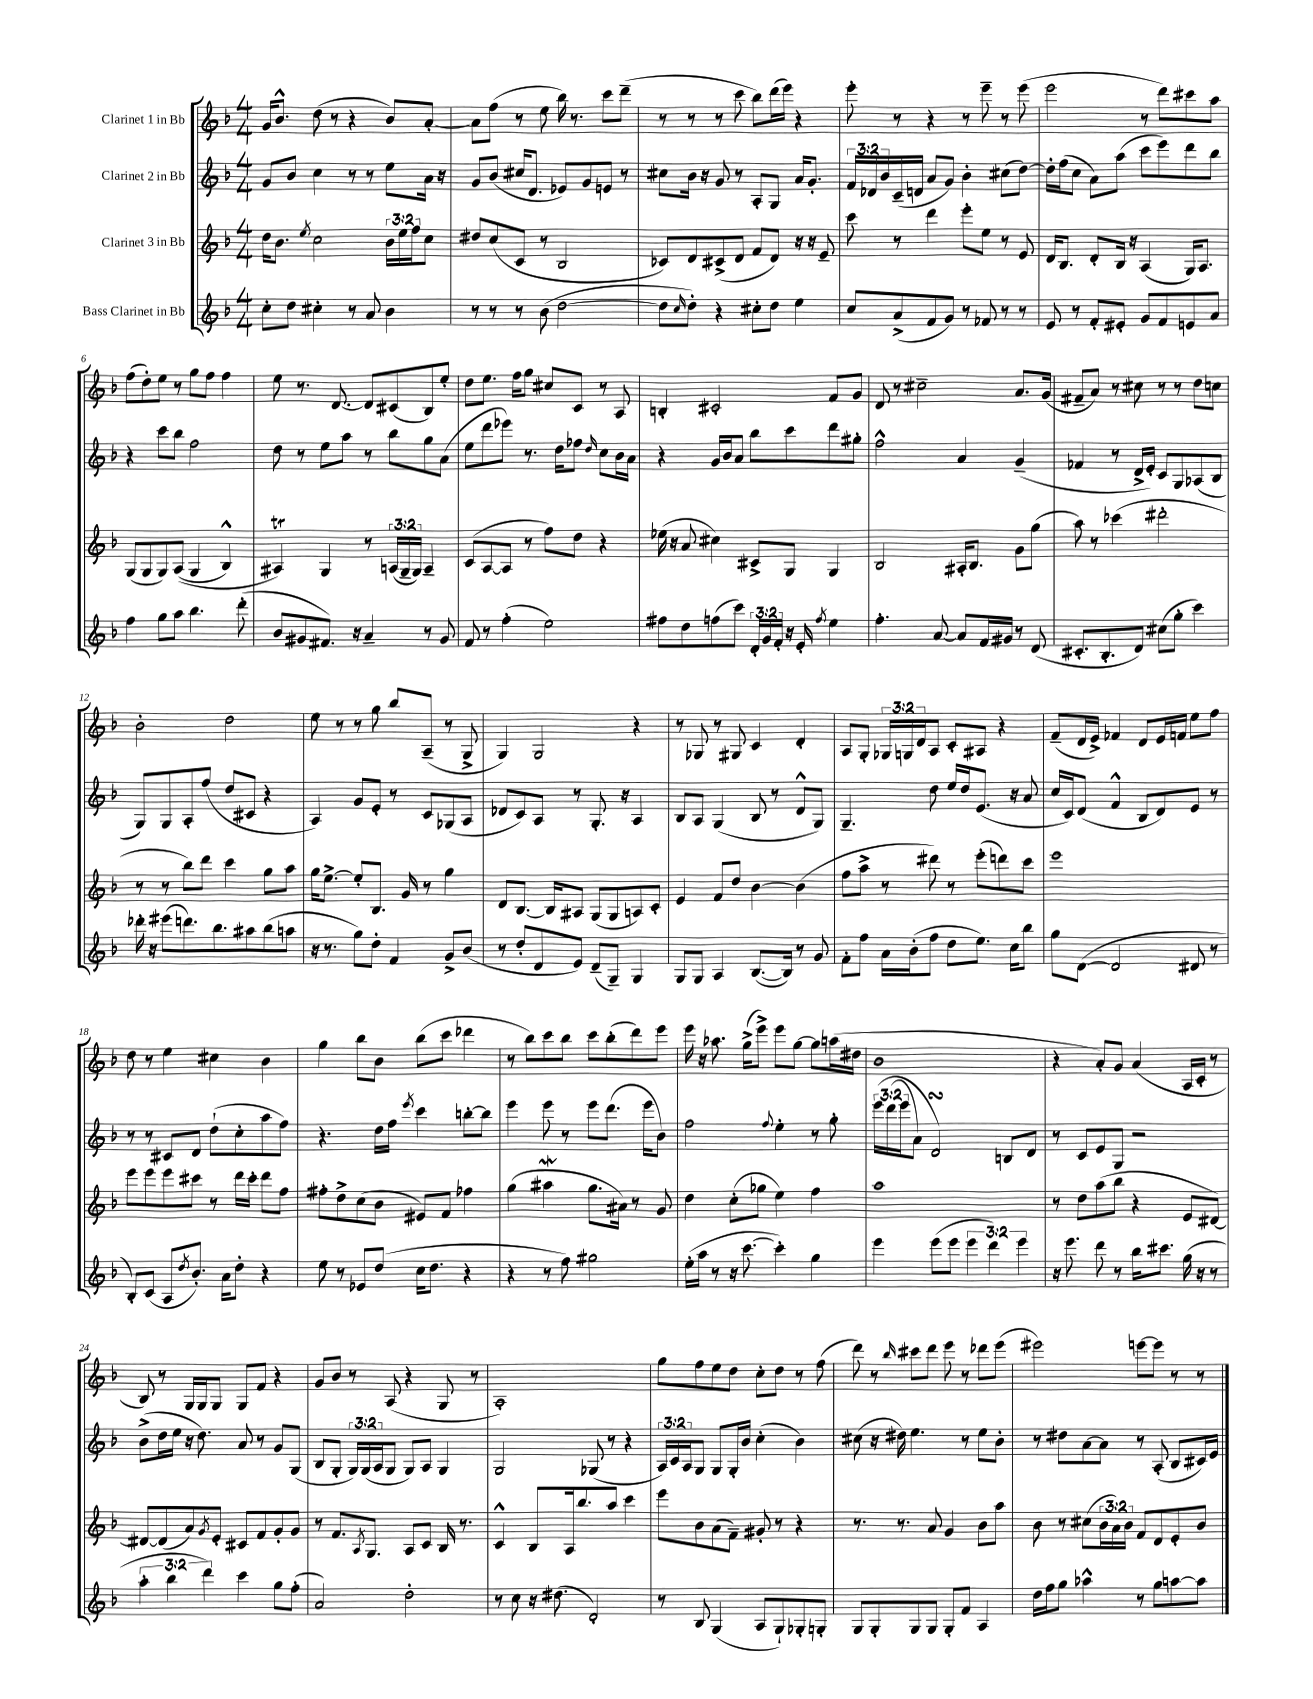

**kern	**kern	**kern	**kern
*part4	*part3	*part2	*part1
*staff4	*staff3	*staff2	*staff1
*I"Bass Clarinet in Bb	*I"Clarinet 3 in Bb	*I"Clarinet 2 in Bb	*I"Clarinet 1 in Bb
*clefG2	*clefG2	*clefG2	*clefG2
*k[b-]	*k[b-]	*k[b-]	*k[b-]
*M4/4	*M4/4	*M4/4	*M4/4
=1	=1	=1	=1
8cc'\L	16dd\KL	8g/L	16g/KL
.	8.b-\J	.	8.b-^^/J
8dd\J	.	8b-/J	.
.	8qee/	.	.
4cc#X'\	2cc\	4cc\	(8dd\
.	.	.	8r
8r	.	8r	4r
8a/	.	8r	.
4b-\	24b-\LL	8ee\L	8b-/L)
.	24ee\	.	.
.	24ff\J	.	.
.	8cc\J	16a\Jk	[8a'/J
.	.	16r	.
=2	=2	=2	=2
8r	8dd#X/L	8g/L	8a\L]
8r	(8cc/	(8b-/J	(8ff\J
8r	8c/J	16cc#X/KL	8r
.	.	8.d/J	.
(8b-\	8r	.	8ee\
[2dd\	2B-/	8e-X/L)	16bb-\)
.	.	.	8.r
.	.	8g/	.
.	.	8en/J	8ccc\L
.	.	8r	(8ddd~\J
=3	=3	=3	=3
8dd\L]	8c-X/L)	8cc#X\L	8r
16qqcc/	.	.	.
8dd'\J)	8d/	16b-\Jk	8r
.	.	16r	.
4r	(8c#X^/	8g/	8r
.	8d/J	8r	8ccc\
8cc#X'\L	8f/L	8A'/L	8bb-\L)
8dd\J	8d/J)	8G/J	(16ddd\L
.	.	.	16eee\JJ)
4ee\	16r	16a/KL	4r
.	16r	8.g'/J	.
.	8e~/	.	.
=4	=4	=4	=4
8cc/L	8ccc\	24f/LL	8eee'\
.	.	24d-X/	.
.	.	24b-/	.
(8a^/	8r	(16c~/	8r
.	.	16dn/JJ	.
8f/	4ddd\	8a/L	4r
8g/J)	.	8g/J)	.
8r	8eee'\L	4b-'\	8r
8f-X/	8ee\J	.	8eee~\
8r	8r	(8cc#X\L	8r
8r	8e/	[8dd\J)	(8eee\
=5	=5	=5	=5
8e/	16d/KL	16dd'\LL]	2eee\
.	8.B-/J	(16ff\J	.
8r	.	8cc\J	.
8f'/L	8d'/L	8a\L)	.
8e#X'/J	16B-/Jk	(8aa\J	.
.	16r	.	.
8g/L	(4A/	8ccc\L	8r
8f/	.	8eee\)	8ddd\L)
8en/	16G/KL)	8ddd\	8ccc#X\
.	8.A/J	.	.
8a/J	.	8bb-\J	8aa\J
!!LO:LB:g=z
=6	=6	=6	=6
4ff\	(8G/L	4r	(8ff\L
.	8G/	.	8dd'\)
8gg\L	8G/)	8ccc\L	8ee\J
8aa\J	((8A/J	8bb-\J	8r
4.bb-\	4G/	2ff\	8gg\L
.	.	.	8ff\J
.	4B-^^/)	.	4ff\
(8ddd'\	.	.	.
=7	=7	=7	=7
8b-/L	4A#Xt/)	8dd\	8ee\
8g#X/	.	8r	8.r
8.f#X/J)	4G/	8ee\L	.
.	.	.	[8.d/
.	.	8aa\J	.
16r	.	.	.
4a~/	8r	8r	8d/L]
.	(24An/LL	8bb-\L	(8c#X/
.	24G~/	.	.
.	24G/JJ)	.	.
8r	4A~/	8gg\	8B-/)
8g#/	.	(8a\J	8ee'/J
=8	=8	=8	=8
8f/	(8c/L	8ee\L	8dd\L
8r	[8A/	8ddd\	8.ee\J
(4ff'\	8A/J]	8eee-X\J)	.
.	.	.	16ff\KL
.	8r	8.r	8gg\J
2ee\)	8ff\L)	.	8cc#X/L
.	.	16dd\KL	.
.	8dd\J	8ff-X\J	8c/J
.	.	16qqdd/	.
.	4r	8cc\L	8r
.	.	16b-\L	8A/
.	.	16a\JJ	.
=9	=9	=9	=9
8ff#X\L	(16ee-X\	4r	4Bn'/
.	16r	.	.
8dd\	8a/	.	.
(8ffn\	4cc#X\)	16g/LL	2c#X'/
.	.	16b-/J	.
8ccc\J)	.	8a/J	.
24d'/LL	8c#X^/L	8bb-\L	.
24g/	.	.	.
24f'/JJ	.	.	.
16r	8G/J	8ccc\	.
16e'/	.	.	.
8qff/	.	.	.
4ee\	4G/	8ddd\	8f/L
.	.	8gg#X'\J	8g/J
=10	=10	=10	=10
4.ff'\	2B-/	2ff^^\	8d/
.	.	.	8r
.	.	.	2cc#X~\
[8a/	.	.	.
8a/L]	16A#X'/KL	4a/	.
.	8.B-/J	.	.
16f/L	.	.	.
16g#X/JJ	.	.	.
8r	8g\L	(4g~/	8.a/L
(8d/	(8gg\J	.	.
.	.	.	(16g/Jk
=11	=11	=11	=11
8.c#X'/L	8aa\)	4f-X/	8f#X~/L
.	8r	.	8a/J)
8.B-'/	.	.	.
.	(4ccc-X\	8r	8r
8d/J)	.	16d^/LL	8cc#X\
.	.	16e'/JJ)	.
(8cc#X\L	2ddd#X'\	8c/L	8r
8gg'\J	.	8G/	8r
4ccc\)	.	(8A-X/	8dd\L
.	.	8B-/J	8ccn\J
!!LO:LB:g=z
=12	=12	=12	=12
16ddd-X'\	8r	8G/L)	2b-'\
16r	.	.	.
(8eee#X\L	8r	8G/	.
8.dddn\)	8bb-\L)	8A'/	.
.	8ddd\J	(8ff/J	.
8.bb-\	.	.	.
.	4ccc\	8dd/L	2dd\
8aa#X\	.	8c#X/J	.
(8bb-\	8gg\L	4r	.
8aan\J	8aa\J	.	.
=13	=13	=13	=13
16r	16gg\KL	4A/)	8ee\
8.r	[8.ee^\J	.	.
.	.	.	8r
8gg\L)	8ee'/L]	8g/L	8r
8dd'\J	8.B-/J	8e'/J	8gg\
4f/	.	8r	8bb-/L
.	16g/	.	.
.	8r	8c/L	(8A~/J
8g^/L	4gg\	(8G-X/	8r
(8b-/J	.	8A/J	8G^/
=14	=14	=14	=14
8r	8d/L	8d-X/L	4G/)
8dd'/L	[8.B-/J	8c/)	.
8d/	.	8A/J	2G/
.	16B-/KL]	.	.
8e/J)	8A#X/J	8r	.
(8d~/L	(8G/L	8.G'/	.
8G~/J)	8G/	.	.
.	.	16r	.
4G/	8An/)	4A/	4r
.	8c'/J	.	.
=15	=15	=15	=15
8G/L	4e/	8B-/L	8r
8G/J	.	8A/J	8G-X/
4A/	8f/L	(4G/	8r
.	8dd/J	.	8G#X/
([8.B-/L	[4b-\	8B-/	4c/
.	.	8r	.
16B-/Jk])	.	.	.
8r	(4b-\]	8d^^/L	4d'/
8g/	.	8G/J)	.
=16	=16	=16	=16
8f'\L	8ff\L	4.G~/	8A/L
8ff\J	8aa^\J	.	8G'/J
16a\LL	8r	.	24G-X/LL
.	.	.	24Gn/
(16b-'\J	.	.	.
.	.	.	24d/J
8ff\J	8ddd#X\)	8dd\	8A/J
8dd\L	8r	16ee/LL	8c'/L
.	.	16dd/J	.
8.ee\J)	(8eee'\L	(8.e/J	8A#X/J
.	8dddn\)	.	4r
16cc\KL	.	16r	.
8bb-\J	8ccc\J	8a/	.
=17	=17	=17	=17
8gg\L	1eee	16cc/LL	(8f~/L
.	.	16c/J)	.
([8d\J	.	(8d/J	16d/L
.	.	.	16e^/JJ)
2d/]	.	4f^^/	4f-X/
.	.	8B-/L	8d/L
.	.	8d/)	16e/L
.	.	.	16fn/JJ
8d#X/	.	8e/J	8ee\L
8r	.	8r	8ff\J
!!LO:LB:g=z
=18	=18	=18	=18
8B-'/L)	8eee\L	8r	8dd\
(8c/J	8eee\	8r	8r
8A/L	8eee\	8c#X/L	4ee\
8qdd/	.	.	.
8.b-'/J)	8ccc#X\J	8d/J	.
.	8r	(8dd`\L	4cc#X\
16a\KL	.	.	.
8dd'\J	16ddd\LL	8cc'\	.
.	16ccc#'\JJ	.	.
4r	8ddd\L	8aa\	4b-\
.	8ff\J	8ff\J)	.
=19	=19	=19	=19
8ee\	8ff#X'\L	4.r	4gg\
8r	8dd^\	.	.
8e-X/L	(8cc\	.	8bb-\L
(8dd/J	8b-\J	16dd\LL	8b-\J
.	.	16ff\JJ	.
.	.	8qeee/	.
16cc\KL	8e#X/L)	4ccc\	(8bb-\L
8.dd\J	.	.	.
.	8f/J	.	8ccc\J
4r	4ff-X\	[8bbn'\L	4ddd-X\
.	.	8bb\J]	.
=20	=20	=20	=20
4r	(4gg\	4eee\	8r
.	.	.	8bb-\L)
8r	4aa#XW\	8eee\	8ccc\
8ff\)	.	8r	8bb-\J
2gg#X\	8.gg\L	8eee\L	8ccc\L
.	.	(8.ddd\J	(8bb-'\
.	16a#X\Jk)	.	.
.	8r	.	8ddd\)
.	.	16eee\KL	.
.	8g/	8b-\J)	8eee\J
=21	=21	=21	=21
(16ee'\LL	4dd\	2ff\	16eee\
16aa\JJ	.	.	16r
8r	.	.	8.aa-X\
16r	(8cc'\L	.	.
[8.ccc\	.	.	(16gg^\KL
.	8gg-X\J	.	8eee^\J)
.	.	8qqff/	.
4ccc'\])	4ee\)	4ee'\	8eee\L
.	.	.	[8gg\J
4gg\	4ff\	8r	8gg\L]
.	.	8gg'\	(16aan\L
.	.	.	16dd#X\JJ
=22	=22	=22	=22
4eee\	1aa	(24eee\LL	1b-
.	.	(24ddd\	.
.	.	24eee\J	.
.	.	8a\J)	.
(8eee\L	.	2dsSSS/)	.
8eee\J	.	.	.
6eee\	.	.	.
6ddd\)	.	.	.
.	.	8Bn/L	.
6eee\	.	.	.
.	.	8d/J	.
=23	=23	=23	=23
16r	8r	8r	4r
8.eee\	.	.	.
.	8dd\L	8c/L	.
8ddd\	(8aa\	8e/	8a'/L)
8r	8bb-\J	8G/J	8g/J
16bb-\KL	4r	2r	(4a/
8.ccc#X\J	.	.	.
(16gg\	8e/L	.	16A/LL
16r	.	.	16c'/JJ
8r	[8d#X/J)	.	8r
!!LO:LB:g=z
=24	=24	=24	=24
6aa'\	8d#X/L_	(8b-^\L	8B-/)
.	(8d#/]	16dd\L	8r
6bb-\	.	.	.
.	.	16ee\JJ	.
.	8a/)	16r	16G/LL
.	.	8.dd\)	16G/J
6ddd\)	.	.	.
.	8qg/	.	.
.	8e'/J	.	8G/J
4ccc\	8c#X/L	8a/	8G/L
.	8f/	8r	8f/J
8gg\L	8g'/	8g/L	4r
(8ff'\J	8g/J	(8G/J	.
=25	=25	=25	=25
2a/)	8r	8B-/L	8g/L
.	8.f/L	8G'/J	8b-/J
.	.	24G/LL)	8r
.	.	(24G/	.
.	8qA/	.	.
.	8.G/J	.	.
.	.	24A/J	.
.	.	8G/J	(8A/
2dd'\	8A/L	8G/L)	4r
.	8c/J	8A/J	.
.	16B-/	4G/	8G/
.	8.r	.	.
.	.	.	8r
=26	=26	=26	=26
8r	4c^^/	2G/	1A')
8cc\	.	.	.
16r	8B-/L	.	.
(8.dd#X\	.	.	.
.	16A/k	.	.
.	8.bb-/	.	.
2d'/)	.	(8G-X/	.
.	8aa/J	8r	.
.	4ccc\	4r	.
=27	=27	=27	=27
8r	8eee\L	24A/LL)	8gg\L
.	.	24c/	.
.	.	24A/J	.
8B-/	8b-\	8G/J	8ff\
(4G/	(8a\	8G/L	8ee\
.	8f~\J)	16G'/L	8dd\J
.	.	16b-/JJ	.
8A/L	8g#X'/	(4cc'\	8cc'\L
8G`/)	8r	.	8dd\J
8G-X'/	4r	4b-\)	8r
8Gn'/J	.	.	(8ff\
=28	=28	=28	=28
8G/L	8.r	(8cc#X\	8ddd\)
8G'/	.	16r	8r
.	8.r	16dd#X\)	.
.	.	.	16qqbb-/
8G/	.	4.ee\	8ccc#X\L
8G/J	8a/	.	8ddd\J
8G'/L	4g/	.	8eee\
8f/J	.	8r	8r
4A/	8b-\L	8ee\L	8ddd-X\L
.	8aa\J	8b-'\J	(8eee\J
=29	=29	=29	=29
16dd\LL	8b-\	8r	2eee#X\)
16ff\J	.	.	.
8gg\J	8r	8dd#X\L	.
4aa-X^^\	(8cc#X\L	[8a\	.
.	24b-\L	8a\J]	.
.	24a\)	.	.
.	24b-\JJ	.	.
8r	8f/L	8r	[8eeen\L
8gg\L	8d/	(8A'/	8eee\J]
[8aan\	8e'/	8B-/L	8r
8aa\J]	8b-/J	16c#X/L)	8r
.	.	16e/JJ	.
==	==	==	==
*-	*-	*-	*-
